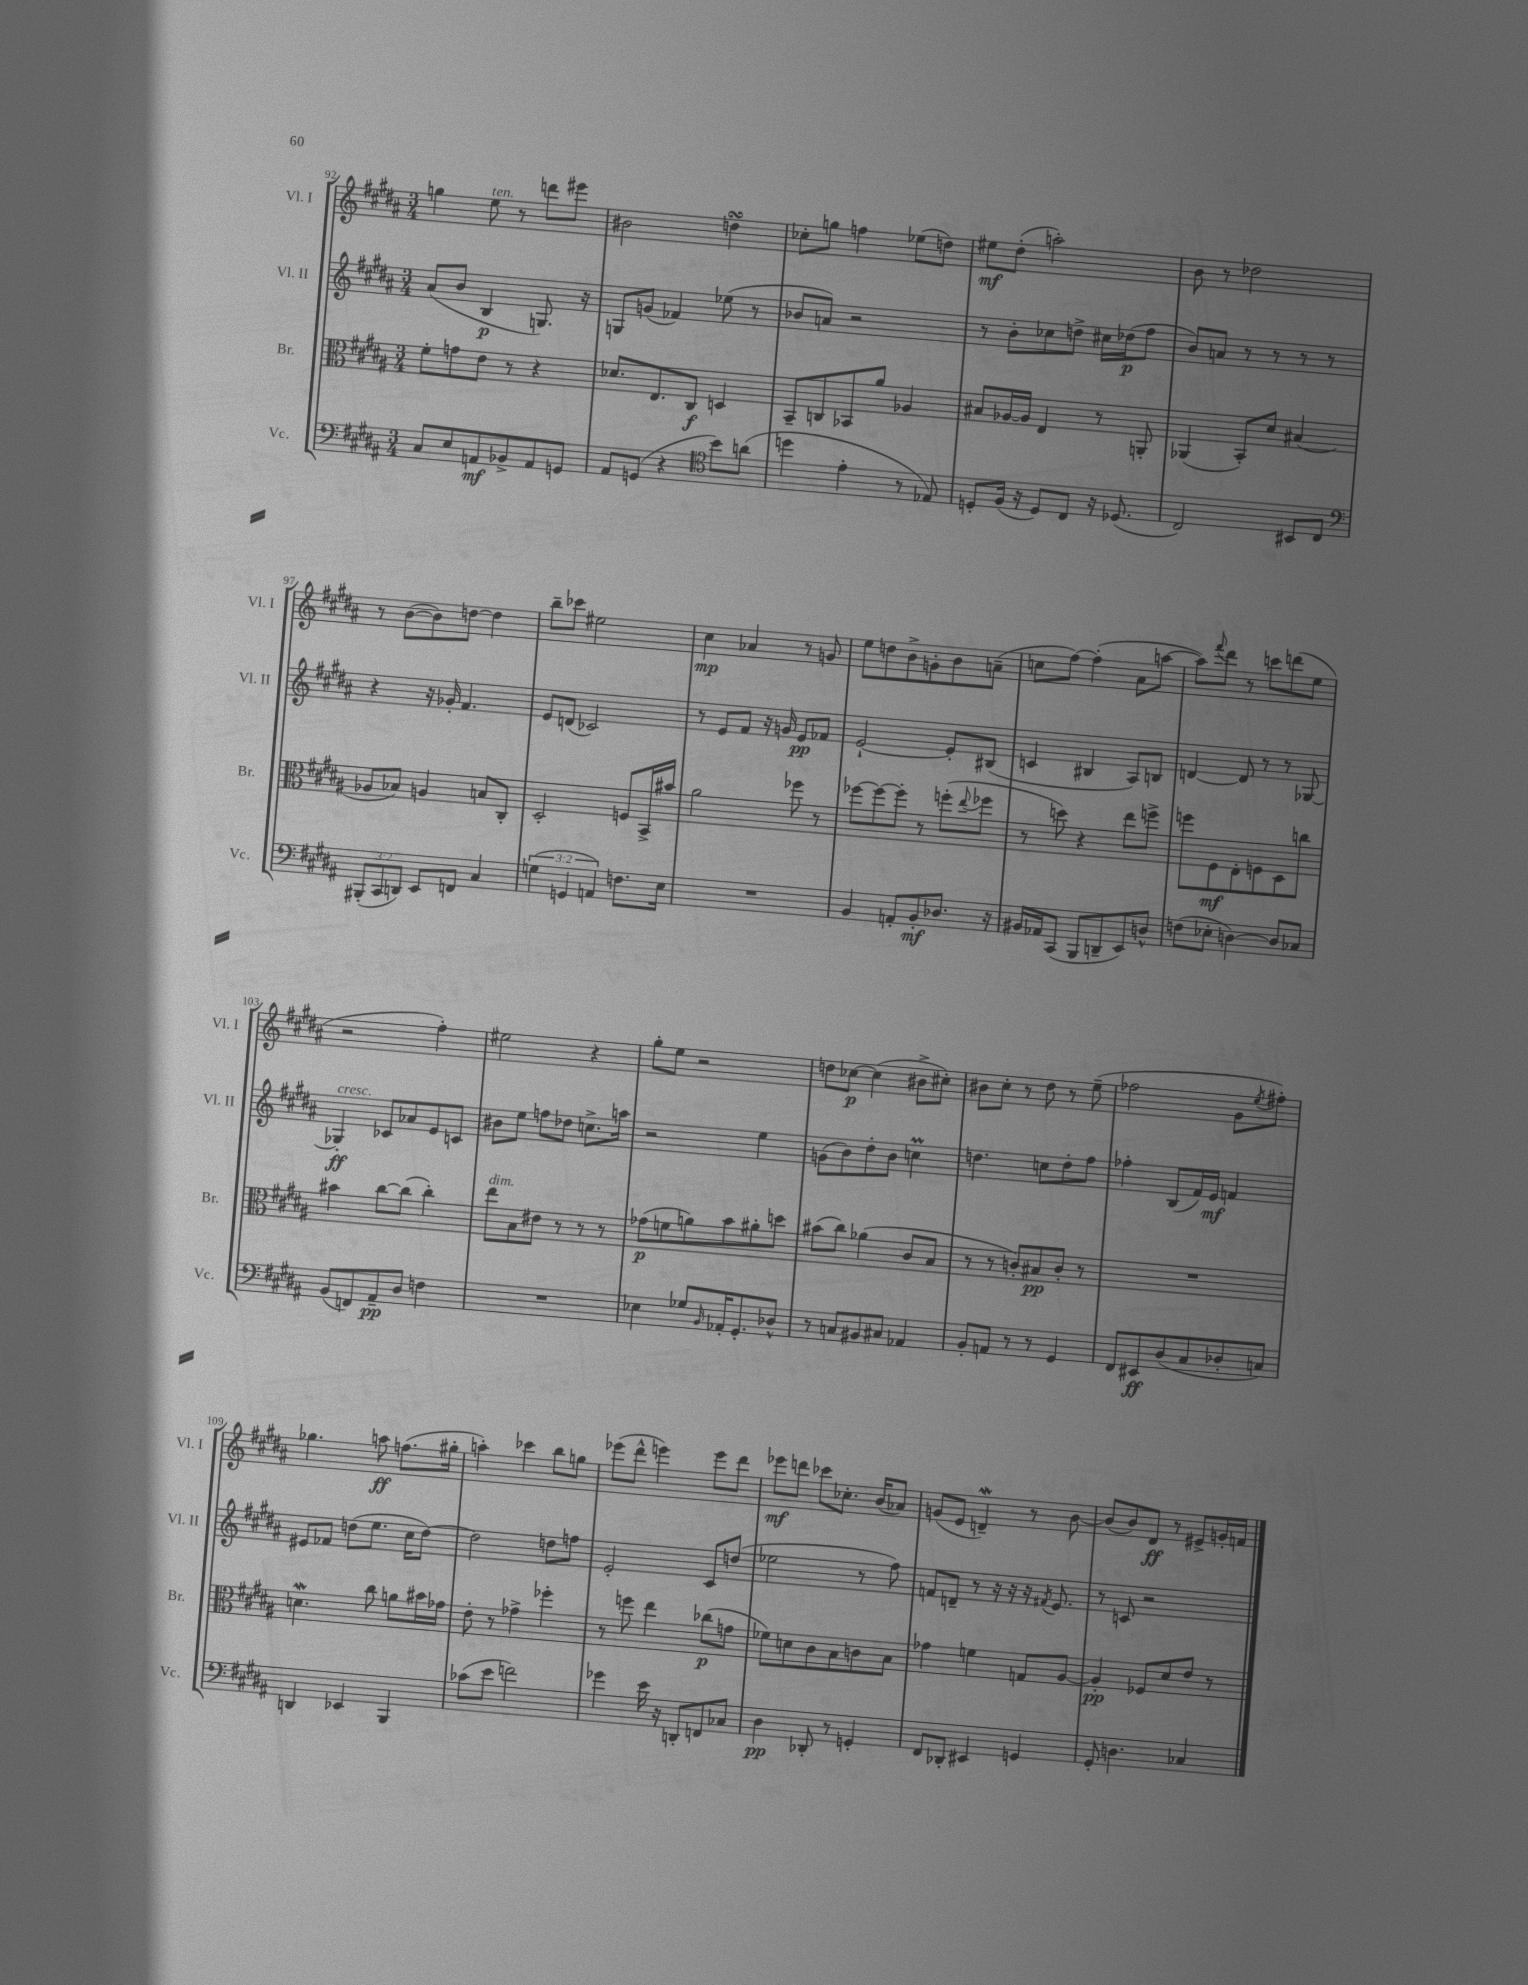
<<
\new StaffGroup <<
\new Staff = "s0" \with { instrumentName = "Vl. I" shortInstrumentName = "Vl. I" } {
    \clef treble \key b \major \numericTimeSignature \time 3/4
    g''4 e''8^\markup { \italic "ten." } r8 d'''8 eis'''8 |
    bis'2 d''4\turn |
    ces''8-. g''8 f''4 ees''8( d''8) |
    eis''8\mf dis''8-.( a''2-.) |
    b'8 r8 des''2 |
    r8 b'8~( b'8) d''8~ d''4 |
    b''8-- ces'''8 eis''2 |
    cis''4\mp aes'4 r8 g'8 |
    e''8 d''8 b'8-> g'8-. b'8 a'8--( |
    c''8 fis''8~) fis''4-.( ais'8 a''8~ |
    a''8) \appoggiatura { fis'''8 } dis'''8 r8 c'''8 d'''8( e''8 |
    r2 fis''4-.) |
    eis''2 r4 |
    gis''8-. e''8 r2 |
    d''8 ces''8~\p ces''4( bis'8-> cis''8-.) |
    bis'8 cis''8-. r8 dis''8 r8 e''8--( |
    fes''2 gis'8 \acciaccatura { e''8 } fis''8-.) |
    ges''4. a''8\ff f''8.( gis''16-. |
    a''4-.) ces'''4 b''8 g''8 |
    ees'''8( dis'''8-^ e'''4) e'''8 dis'''8 |
    ees'''8\mf d'''8 ces'''8 ces''8.-. b'16( aes'8) |
    g'8( e'8 d'4--\mordent) r8 b'8~ |
    b'8( b'8) dis'8\ff r8 eis'8-> g'16-. f'16 \bar "|." |
}
\new Staff = "s1" \with { instrumentName = "Vl. II" shortInstrumentName = "Vl. II" } {
    \clef treble \key b \major \numericTimeSignature \time 3/4
    ais'8( b'8 b4\p g8.) r16 |
    g8 g'8( fes'4) ees''8( r8 |
    bes'8 a'8) r2 |
    r8 b'8-. ces''8 d''8-> cis''16 des''16\p( fis''8 |
    b'8) a'8 r8 r8 r8 r8 |
    r4 r16 ges'16-. fis'4. |
    e'8 d'8( ces'2) |
    r8 e'8 fis'8 r16 g'16 e'8\pp fes'8 |
    e'2~-! e'8-. bis8( |
    c'4 bis4 ais8) b8 |
    d'4~ d'8 r8 r8 ges8~ |
    ges4-.\ff^\markup { \italic "cresc." } ces'8 aes'8 e'8 c'8 |
    bis'8 e''8 f''8 des''8 c''8.-> a''16 |
    r2 e''4 |
    g'8( b'8) dis''8-. b'8 c''4\prall |
    d''4. c''8 d''8-. fis''8 |
    fes''4-. b8( fis'16) e'16\mf f'4 |
    eis'8 fes'8 d''8( e''8. cis''16 d''8~) |
    d''2 d''8 f''8 |
    e'2-. cis'8 d''8( |
    ees''2 r8 fis''8) |
    f'8 d'8-- r8 r16 r16 r16 \acciaccatura { fis'8 } e'8. |
    r8 c'8 r2 \bar "|." |
}
\new Staff = "s2" \with { instrumentName = "Br." shortInstrumentName = "Br." } {
    \clef alto \key b \major \numericTimeSignature \time 3/4
    fis'8-. g'8 e'8 r8 r4 |
    des'8. e8. cis8\f d4 |
    b,8-- c8 bes,8 ais'8 aes4 |
    bis8 aes16~ aes16 e4 r8 a,8-. |
    aes,4( b,8-.) dis'8 bis4( |
    aes8 bes8) a4 b8 cis8-. |
    dis2-. f8 b,16-> bis'16 |
    ais'2 fes''8 r8 |
    fes''8~ fes''8~ fes''8-. r8 f''8-.( \appoggiatura { e''8 } fes''8 |
    r8 d''8) r4 e''8 f''8-> |
    f''8 fis8\mf e8-. f8 dis8 c''8 |
    bis'4 cis''8~ cis''8( cis''4-.) |
    e''8^\markup { \italic "dim." } b8 eis'8 r8 r8 r8 |
    ges'8\p( f'8 a'8) b'8 ais'8-. d''8 |
    bis'8( cis''8) aes'4( cis'8 b8 |
    r8 r8 c'8-.) bis8\pp c'8-. r8 |
    R2. |
    d'4.\mordent cis''8 a'8 bis'16 ges'16 |
    e'8-. r8 ges'4-> fes''4-. |
    r8 f''8 e''4 ces''8\p( g'8 |
    fes'8) d'8 cis'8 b8 c'8 b8 |
    ges'4 f'4 g8 ais8~ |
    ais4-.\pp fes8 dis'8 e'8 r8 \bar "|." |
}
\new Staff = "s3" \with { instrumentName = "Vc." shortInstrumentName = "Vc." } {
    \clef bass \key b \major \numericTimeSignature \time 3/4 \override Staff.TupletNumber.text = #tuplet-number::calc-fraction-text
    cis8 e8 a,8\mf bes,8-> a,8 g,8 |
    ais,8 g,8( r4 \clef tenor b'8) a'8( |
    d''4 e'4-. r8 ees8) |
    d8-. fis16( r16 d8) cis8 r16 des8.( |
    cis2) bis,8 cis8 |
    \clef bass \tuplet 3/2 { bis,,8-.( cis,8 d,8) } e,8 f,8 cis4 |
    \tuplet 3/2 { g4( g,4 a,4) } f8. e16 |
    R2. |
    b,4 a,8-. b,8-.\mf des8. r16 |
    bis,16 aes,16 cis,8( b,,8 d,8-- e,8) d8-^ |
    f8( ees8-. d4~) d8 ces8 |
    b,8( f,8) ais,8--\pp dis8 f4 |
    R2. |
    ees4 ges8 \grace { b,16 } aes,16-. gis,8.-. des8-^ |
    r8 c8 bis,8 cis8 aes,4 |
    b,8-. a,8 r8 r8 gis,4 |
    fis,8 eis,8\ff dis8( cis8 des8-. c8) |
    d,4 ees,4 b,,4 |
    ces'8( e'8 f'2) |
    ges'4 e'16 r16 d,8-. f,8 ces8 |
    dis4\pp des,8-. r8 g,4-. |
    fis,8 des,8-. eis,4 g,4 |
    gis,8-. d4. ces4 \bar "|." |
}
>>
>>
\layout { \context { \Score currentBarNumber = #92 } }
